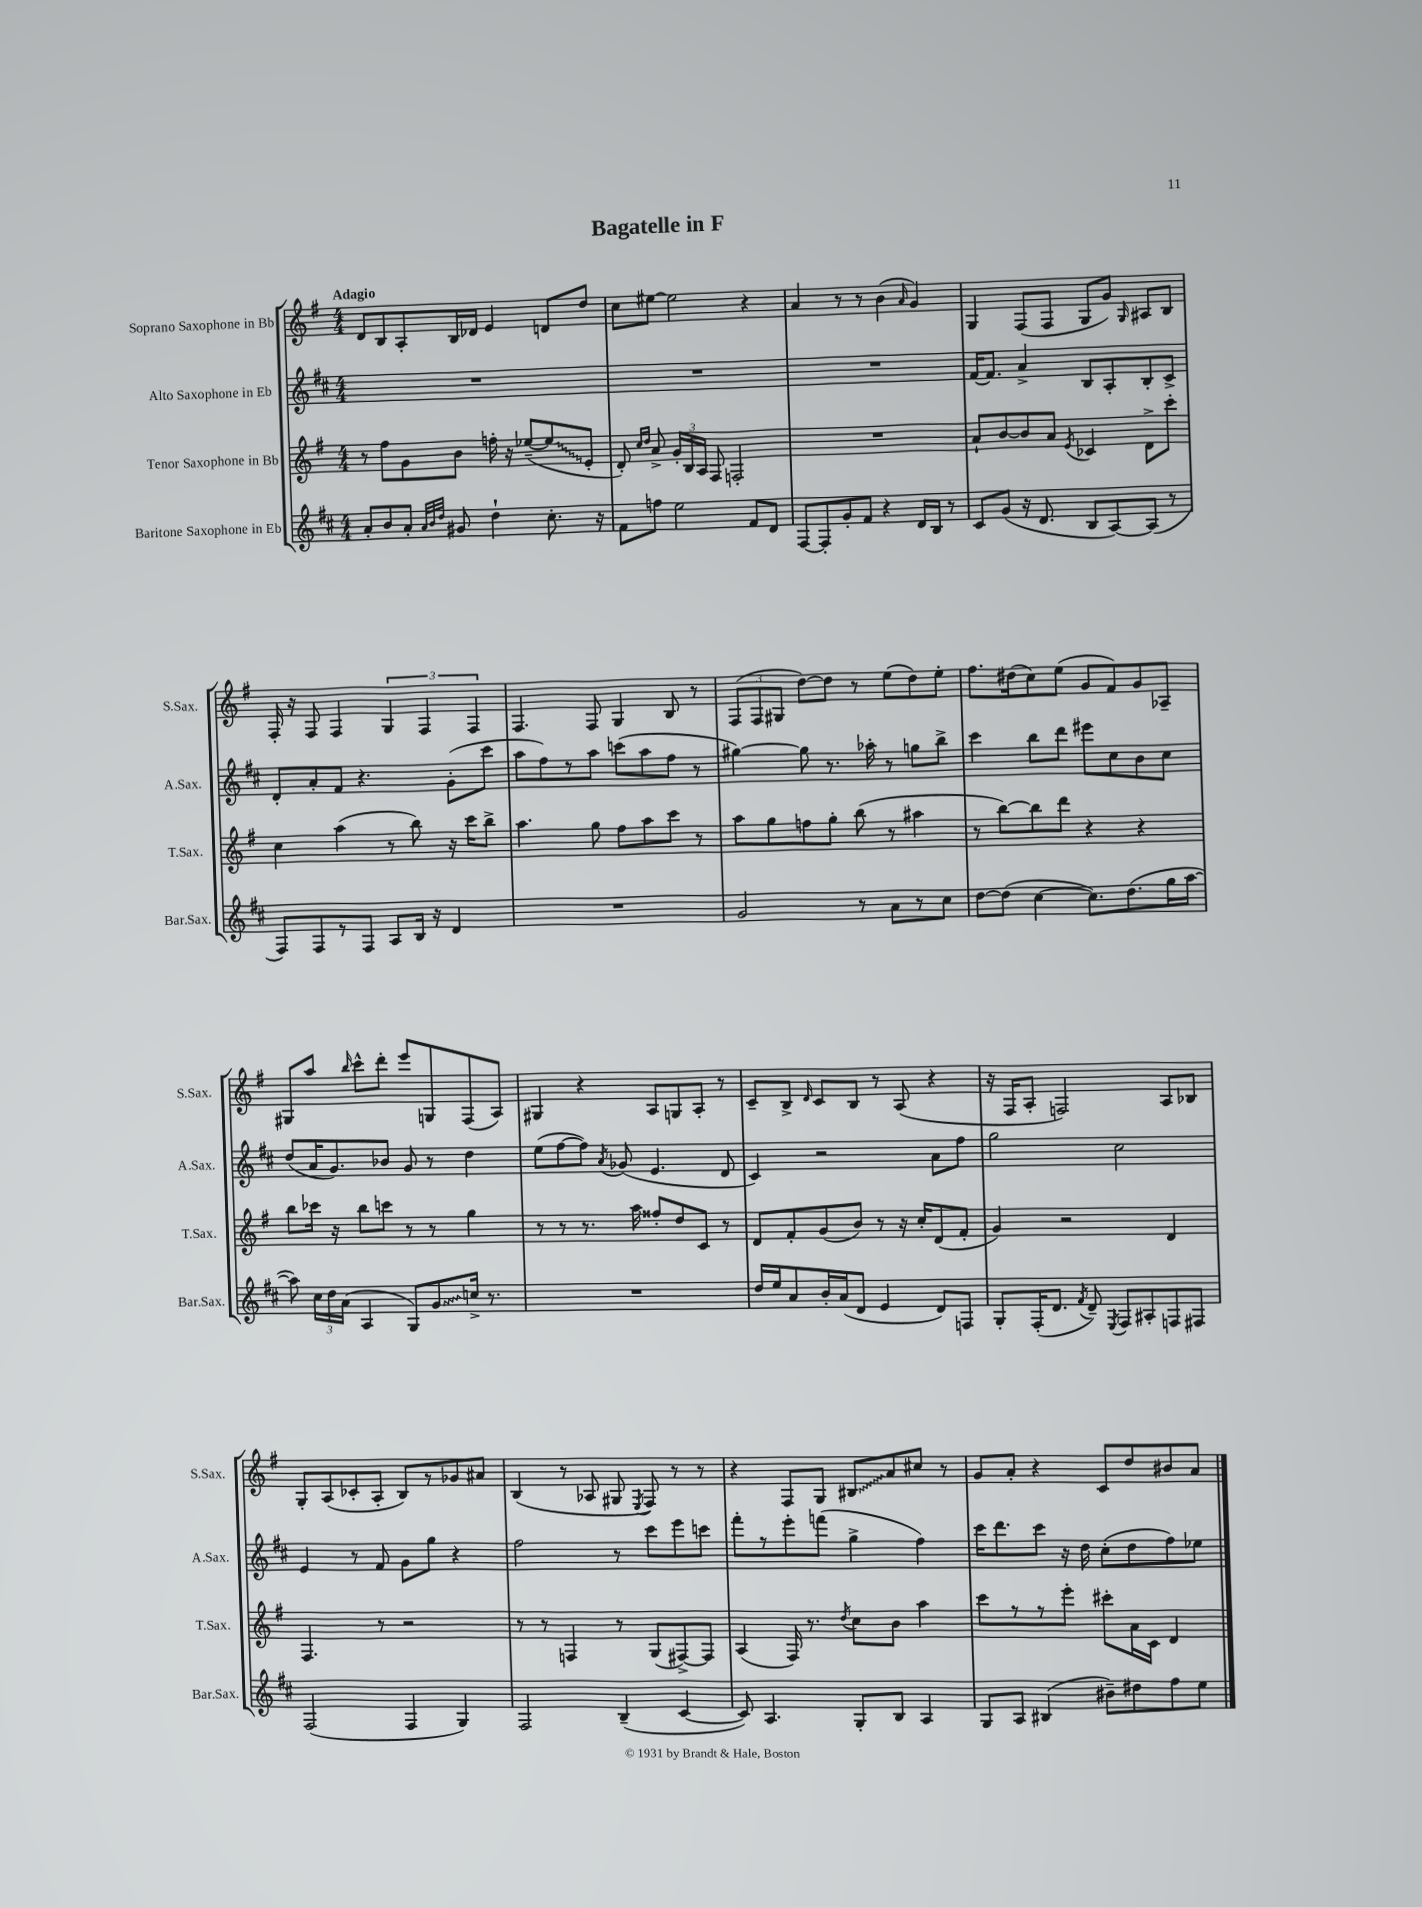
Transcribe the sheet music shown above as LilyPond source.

\header { title = "Bagatelle in F" }
<<
\new StaffGroup <<
\new Staff = "s0" \with { instrumentName = "Soprano Saxophone in Bb" shortInstrumentName = "S.Sax." } {
    \clef treble \key g \major \numericTimeSignature \time 4/4 \tempo "Adagio"
    \autoBeamOff d'8[ b8 a8-. b16 des'16] e'4 d'8[ d''8] |
    c''8[ eis''8]~ eis''2 r4 |
    a'4 r8 r8 b'4( \grace { a'16 } g'4) |
    g4 fis8[( fis8] g8[ g'8]) \grace { g16 } ais8[ b8] |
    fis16-. r16 fis8 fis4 \tuplet 3/2 { g4 fis4 fis4 } |
    fis4. fis8 g4 b8 r8 |
    \tuplet 3/2 { fis8[( fis8 gis8] } d''8[~) d''8] r8 e''8[( d''8) e''8]-. |
    fis''8.[ dis''16( c''8) e''8]( g'8[ fis'8) g'8 aes8]-- |
    gis8[ a''8] \grace { b''16 } c'''8[-^ d'''8]-. e'''8[ g8 fis8( a8]) |
    gis4 r4 a8[ g8 a8]-. r8 |
    c'8[-- b8]-> \grace { d'16 } c'8[ b8] r8 a8( r4 |
    r16 fis16[ a8]-. f2) a8[ bes8] |
    g8[-. a8( ces'8-. a8]-. b8[) r8 ges'8 ais'8] |
    b4( r8 aes8 gis8 \acciaccatura { e8 } fis8) r8 r8 |
    r4 fis8[ g8] \once \override Glissando.style = #'zigzag bis8[\glissando a'8 cis''8] r8 |
    g'8[ a'8]-. r4 c'8[ d''8 bis'8 a'8] \bar "|." |
}
\new Staff = "s1" \with { instrumentName = "Alto Saxophone in Eb" shortInstrumentName = "A.Sax." } {
    \clef treble \key d \major \numericTimeSignature \time 4/4
    \autoBeamOff R1 |
    R1 |
    R1 |
    fis'16[~ fis'8.] a'4-> b8[ a8-. b8-. cis'8]-> |
    d'8[-. a'8-. fis'8] r4. g'8[-.( cis'''8] |
    a''8[ fis''8) r8 a''8] c'''8[( a''8 fis''8] r8 |
    gis''4~) gis''8 r8. aes''16-. r8 g''8[ b''8]-> |
    cis'''4 b''8[ d'''8] eis'''8[ cis''8 b'8 cis''8] |
    d''8[( a'16 g'8.) bes'8] g'8 r8 d''4 |
    e''8[( fis''8~ fis''8]) \acciaccatura { a'8 } ges'8( e'4. d'8 |
    cis'4) r2 a'8[ fis''8] |
    g''2 cis''2 |
    e'4 r8 fis'8 g'8[ g''8] r4 |
    fis''2 r8 cis'''8[ e'''8 c'''8] |
    fis'''8[-. r8 e'''8-. f'''8]( g''4-> fis''4) |
    cis'''16[ d'''8. cis'''8] r16 d''16 cis''8[-.( d''8 fis''8) ees''8] \bar "|." |
}
\new Staff = "s2" \with { instrumentName = "Tenor Saxophone in Bb" shortInstrumentName = "T.Sax." } {
    \clef treble \key g \major \numericTimeSignature \time 4/4
    \autoBeamOff r8 fis''8[ g'8 b'8] f''16-. r16 ees''8[~--( \once \override Glissando.style = #'zigzag ees''8\glissando e'8]-. |
    d'8-.) \grace { c''16[ d''16] } a'8-> \tuplet 3/2 { g'16[-. b16 a16] } fis8 f2-. |
    R1 |
    a'8[-! b'8~ b'8 a'8] \acciaccatura { e'8 } ces'4 d'8[-> c'''8]-. |
    c''4 a''4( r8 b''8) r16 c'''16[ b''8]-> |
    a''4. g''8 fis''8[ a''8 c'''8] r8 |
    a''8[ g''8 f''8 g''8]-. b''8( r8 ais''4 |
    r8 b''8[~) b''8 d'''8] r4 r4 |
    b''8[ ces'''16] r16 b''8[ c'''8] r8 r8 g''4 |
    r8 r8 r8. a''16 fisis''8[-. d''8 c'8] r8 |
    d'8[ fis'8-. g'8( b'8]) r8 r16 c''16[-. d'8( fis'8]-. |
    g'4) r2 d'4 |
    fis4. r8 r2 |
    r8 r8 f4 r8 g8[( fis8~->) fis8] |
    a4( fis16) r8. \acciaccatura { d''8 } c''8[ b'8] a''4 |
    c'''8[ r8 r8 e'''8]-. cis'''8[-. a'16 c'16] d'4 \bar "|." |
}
\new Staff = "s3" \with { instrumentName = "Baritone Saxophone in Eb" shortInstrumentName = "Bar.Sax." } {
    \clef treble \key d \major \numericTimeSignature \time 4/4
    \autoBeamOff a'8[-. b'8 a'8]-. \grace { a'32[ b'32 d''32] } gis'8 d''4-! cis''8.-. r16 |
    fis'8[ f''8] e''2 fis'8[ d'8] |
    fis8[~ fis8-. g'8-. fis'8] r4 d'16[ b16] r8 |
    cis'8[ g'8]( r16 d'8. b8[ a8~) a8]( r8 |
    fis8[) fis8 r8 fis8] a8[ b16] r16 d'4 |
    R1 |
    g'2 r8 a'8[ r8 cis''8] |
    d''8[~ d''8]( cis''4~ cis''8.[) d''8.( g''16 a''16]~ |
    a''8) \tuplet 3/2 { cis''16[ d''16 a'16]( } a4 g8[) \once \override Glissando.style = #'zigzag g'8\glissando c''16]-> r8. |
    R1 |
    d''16[ e''16 a'8 b'16-. a'16( d'8] e'4 d'8[) f8] |
    g8[-. fis16-.( d'8.] \acciaccatura { fis'8 } d'8--) \acciaccatura { e8 } fis8[ ais8-. f8 fis8] |
    fis2( fis4 g4) |
    fis2 b4--( cis'4~ |
    cis'8) a4. g8[-. b8] a4 |
    g8[ a8] bis4( bis'8[--) dis''8 fis''8 e''8] \bar "|." |
}
>>
>>
\layout { \context { \Score \remove "Bar_number_engraver" } }
